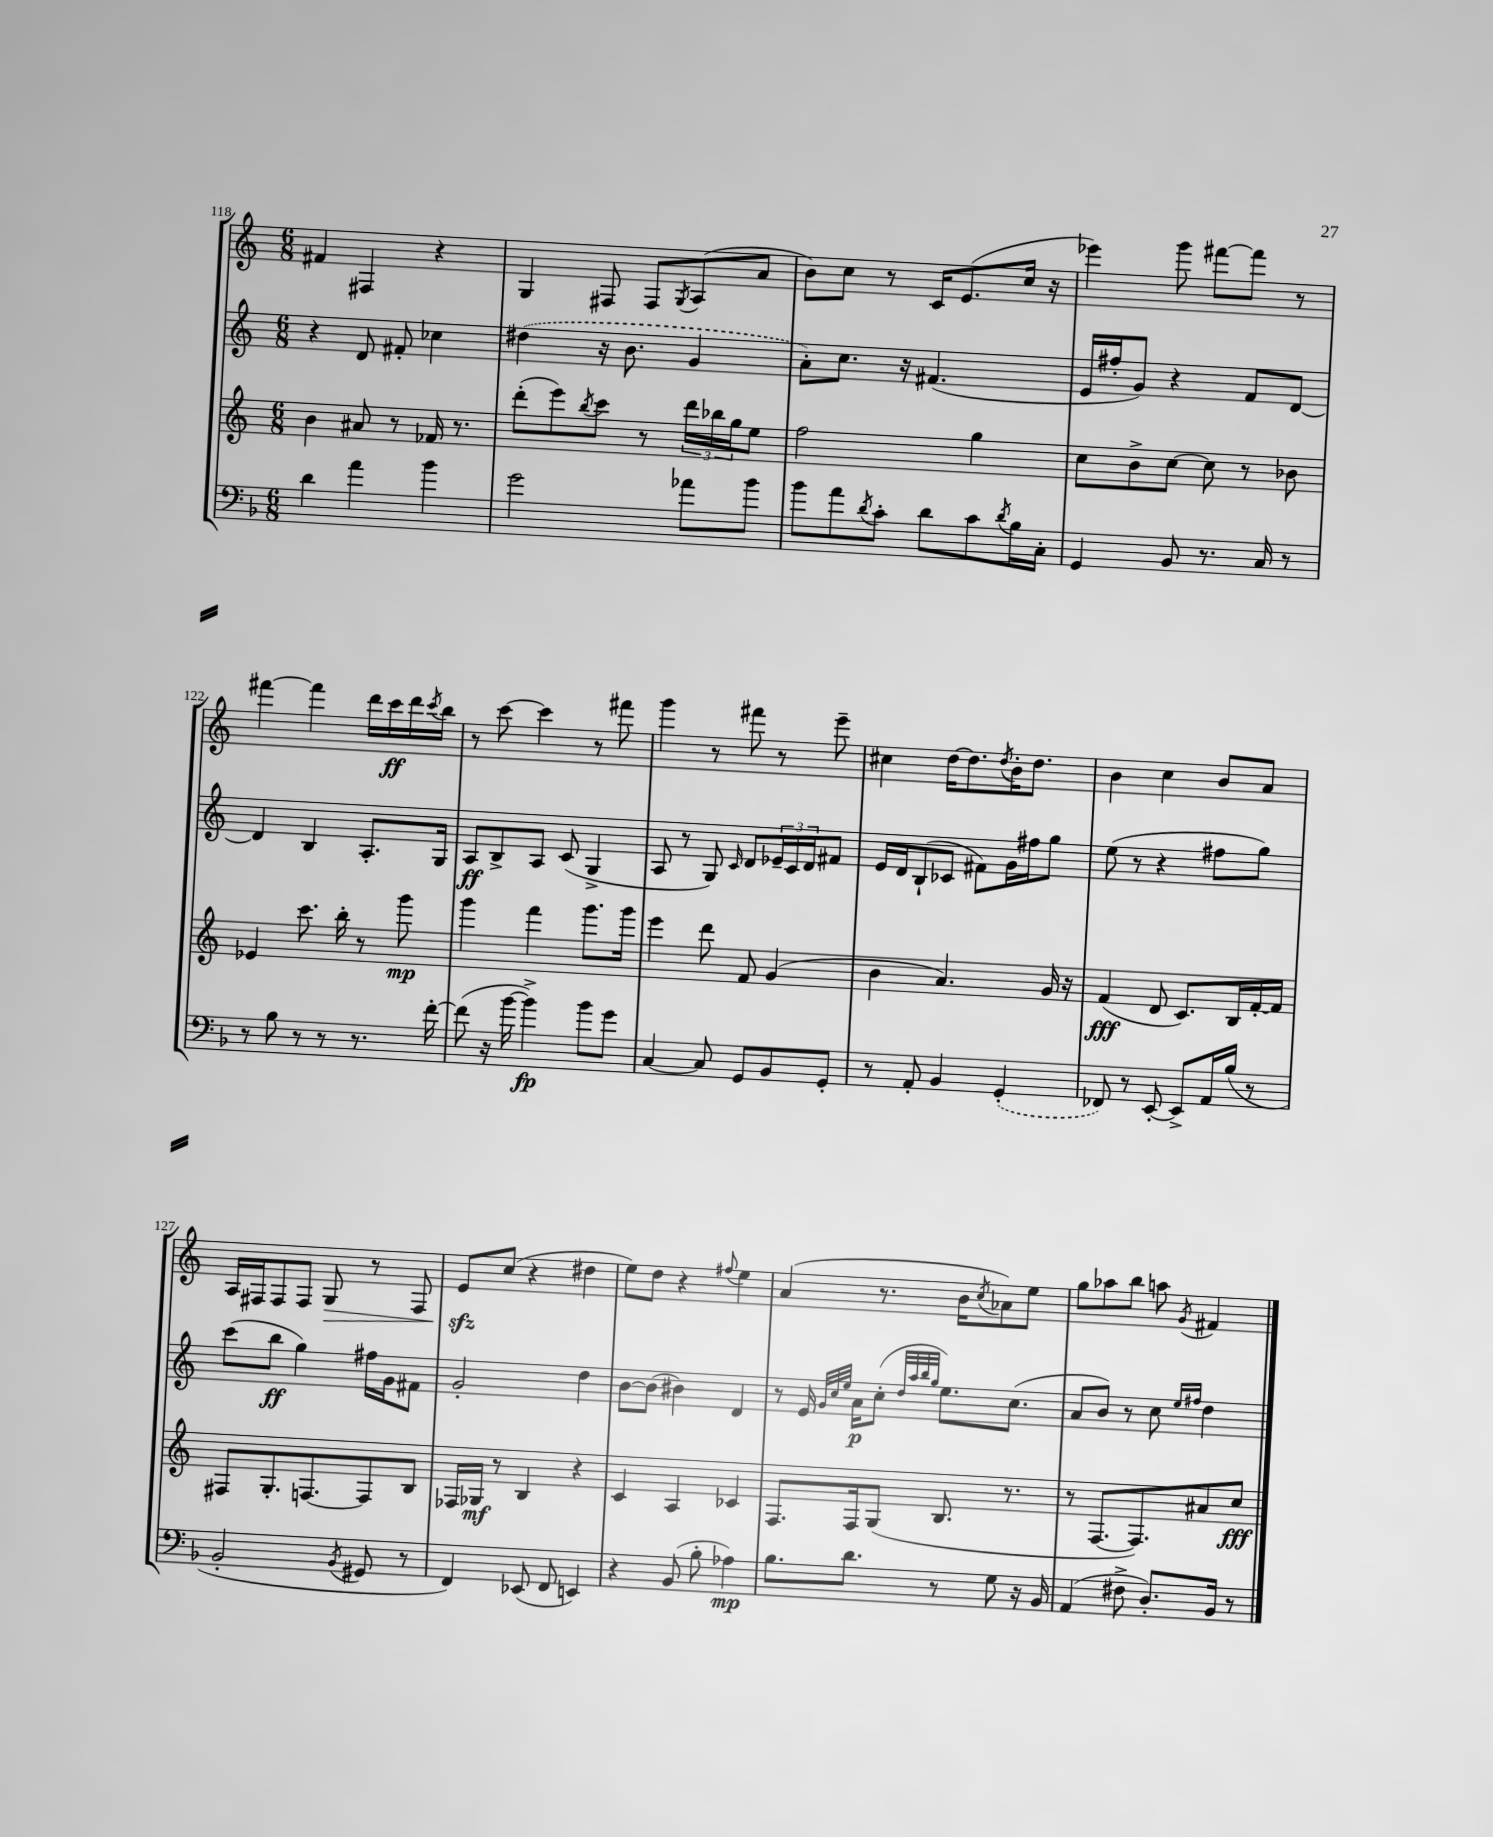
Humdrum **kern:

**kern	**dynam	**kern	**dynam	**kern	**dynam	**kern	**dynam
*part4	*part4	*part3	*part3	*part2	*part2	*part1	*part1
*staff4	*staff4	*staff3	*staff3	*staff2	*staff2	*staff1	*staff1
*clefF4	*	*clefG2	*	*clefG2	*	*clefG2	*
*k[b-]	*	*k[]	*	*k[]	*	*k[]	*
*M6/8	*	*M6/8	*	*M6/8	*	*M6/8	*
=118	=118	=118	=118	=118	=118	=118	=118
4d\	.	4b\	.	4r	.	4f#X/	.
4a\	.	8a#X/	.	8d/	.	4F#X/	.
.	.	8r	.	8f#X'/	.	.	.
4b-\	.	16f-X/	.	4cc-X\	.	4r	.
.	.	8.r	.	.	.	.	.
=119	=119	=119	=119	=119	=119	=119	=119
2g\	.	(8ddd'\L	.	(4dd#X\	.	4G/	.
.	.	8eee\)	.	.	.	.	.
.	.	8qbb/	.	.	.	.	.
.	.	8ccc\J	.	16r	.	8F#X/	.
.	.	.	.	8.b\	.	.	.
.	.	8r	.	.	.	8F#/L	.
.	.	.	.	.	.	8qG/	.
8a-X\L	.	24ddd\LL	.	4g/	.	(8A/	.
.	.	24bb-X\	.	.	.	.	.
.	.	24gg\J	.	.	.	.	.
8b-\J	.	8ee\J	.	.	.	8a/J	.
=120	=120	=120	=120	=120	=120	=120	=120
8b-\L	.	2ff\	.	8a'\L)	.	8b\L)	.
8a\	.	.	.	8.cc\J	.	8cc\J	.
8qd/	.	.	.	.	.	.	.
8c'\J	.	.	.	.	.	8r	.
.	.	.	.	16r	.	.	.
8d\L	.	.	.	(4.f#X/	.	16c/KL	.
.	.	.	.	.	.	(8.e/	.
8c\	.	4gg\	.	.	.	.	.
8qd/	.	.	.	.	.	.	.
16B-\L	.	.	.	.	.	16cc/Jk	.
16C'\JJ	.	.	.	.	.	16r	.
=121	=121	=121	=121	=121	=121	=121	=121
4GG/	.	8cc\L	.	16e/LL	.	4eee-X\)	.
.	.	.	.	16ff#X'/J	.	.	.
.	.	8b^\	.	8g/J)	.	.	.
8BB-/	.	[8cc\J	.	4r	.	8ggg\	.
8.r	.	8cc\]	.	.	.	[8fff#X\L	.
.	.	8r	.	8f/L	.	8fff#\J]	.
16C/	.	.	.	.	.	.	.
8r	.	8b-X\	.	[8d/J	.	8r	.
!!LO:LB:g=z
=122	=122	=122	=122	=122	=122	=122	=122
8r	.	4e-X/	.	4d/]	.	[4fff#X\	.
8B-\	.	.	.	.	.	.	.
8r	.	8.ccc\	.	4B/	.	4fff#\]	.
8r	.	.	.	.	.	.	.
.	.	16bb'\	.	.	.	.	.
8.r	.	8r	.	8.A'/L	.	16ddd\LL	.
.	.	.	.	.	.	16ccc\	ff
.	.	8ggg\	mp	.	.	16ddd\	.
.	.	.	.	.	.	8qccc/	.
[16f'\	.	.	.	16G/Jk	.	16bb\JJ	.
=123	=123	=123	=123	=123	=123	=123	=123
(8f\]	.	4ggg\	.	8A/L	ff	8r	.
16r	.	.	.	8B^/	.	[8ccc\	.
[16b-\	.	.	.	.	.	.	.
4b-^\])	fp	4fff\	.	8A/J	.	4ccc\]	.
.	.	.	.	(8c/	.	.	.
8b-\L	.	8.ggg\L	.	4G^/	.	8r	.
8g\J	.	.	.	.	.	8fff#X\	.
.	.	16ggg\Jk	.	.	.	.	.
=124	=124	=124	=124	=124	=124	=124	=124
[4C/	.	4eee\	.	8A/	.	4ggg\	.
.	.	.	.	8r	.	.	.
8C/]	.	8ddd\	.	8G/)	.	8r	.
.	.	.	.	16qqc/	.	.	.
8GG/L	.	8f/	.	8d/L	.	8fff#X\	.
8BB-/	.	(4g/	.	24e-X~/L	.	8r	.
.	.	.	.	24c/	.	.	.
.	.	.	.	24d/J	.	.	.
8GG'/J	.	.	.	8f#X/J	.	8eee~\	.
=125	=125	=125	=125	=125	=125	=125	=125
8r	.	4b\	.	16e/LL	.	4cc#X\	.
.	.	.	.	16d/J	.	.	.
8AA'/	.	.	.	(8B`/	.	.	.
4BB-/	.	4.a/)	.	8c-X/J	.	[16dd\KL	.
.	.	.	.	.	.	8.dd\]	.
.	.	.	.	8f#X\L)	.	.	.
.	.	.	.	.	.	8qdd/	.
(4GG'/	.	.	.	16g\L	.	16b'\K	.
.	.	.	.	16ff#X\J	.	8.dd\J	.
.	.	16g/	.	8gg\J	.	.	.
.	.	16r	.	.	.	.	.
=126	=126	=126	=126	=126	=126	=126	=126
8FF-X/)	.	(4f/	fff	(8ee\	.	4b\	.
8r	.	.	.	8r	.	.	.
[8EE'/	.	8d/	.	4r	.	4cc\	.
8EE^/L]	.	8.c/L)	.	.	.	.	.
16AA/L	.	.	.	8ff#X\L	.	8b/L	.
(16B-/JJ	.	16B/L	.	.	.	.	.
8r	.	[16f'/	.	8gg\J)	.	8a/J	.
.	.	16f/JJ]	.	.	.	.	.
!!LO:LB:g=z
=127	=127	=127	=127	=127	=127	=127	=127
2BB-'/	.	8F#X/L	.	(8ccc\L	.	16A/LL	.
.	.	.	.	.	.	16F#X/J	.
.	.	8.G'/	.	8bb\J	ff	8F#/	.
.	.	.	.	4gg\)	.	8F#/J	.
.	.	[8.Fn/	.	.	.	.	.
!	!	!	!	!	!	!	!LO:HP:b
.	.	.	.	.	.	8G/	>
8qBB-/	.	.	.	.	.	.	.
8GG#X/	.	8F/]	.	16ff#X\LL	.	8r	.
.	.	.	.	16g\J	.	.	.
8r	.	8B/J	.	8f#X\J	.	8F#/	.
=128	=128	=128	=128	=128	=128	=128	=128
4FF/)	.	16F-X/LL	.	2g'/	.	8ezz/L	.
.	.	16G-X/JJ	mf	.	.	.	.
.	.	8r	.	.	.	(8cc/J	]
(8EE-X/	.	4B/	.	.	.	4r	.
8FF/	.	.	.	.	.	.	.
4EEn/)	.	4r	.	4dd\	.	4dd#X\	.
=129	=129	=129	=129	=129	=129	=129	=129
4r	.	4c/	.	[8b\L	.	8ee\L)	.
.	.	.	.	(8b\J]	.	8dd\J	.
(8BB-/	.	4A/	.	4b#X\)	.	4r	.
8B-'\	.	.	.	.	.	.	.
.	.	.	.	.	.	8qqff#X/	.
4A-X\)	mp	4c-X/	.	4d/	.	4ee\	.
=130	=130	=130	=130	=130	=130	=130	=130
8.B-\L	.	8.F/L	.	8r	.	(4a/	.
.	.	.	.	16e/	.	.	.
.	.	.	.	32qqg/LLL	.	.	.
.	.	.	.	32qqcc/	.	.	.
.	.	.	.	32qqee/JJJ	.	.	.
8.d\J	.	16F/k	.	16a\KL	p	.	.
.	.	(8G/J	.	(8cc'\J	.	8.r	.
.	.	.	.	32qqdd/LLL	.	.	.
.	.	.	.	32qqaa/	.	.	.
.	.	.	.	32qqbb/	.	.	.
.	.	.	.	32qqgg/JJJ	.	.	.
8r	.	8.B/	.	8.ee\L)	.	.	.
.	.	.	.	.	.	16b\KL	.
.	.	.	.	.	.	8qcc/	.
8G\	.	.	.	.	.	8a-X\)	.
.	.	8.r	.	(8.cc\J	.	.	.
16r	.	.	.	.	.	8ee\J	.
16BB-/	.	.	.	.	.	.	.
=131	=131	=131	=131	=131	=131	=131	=131
(4AA/	.	8r	.	8a/L	.	8gg\L	.
.	.	[8.F/L	.	8b/J)	.	8aa-X\	.
8F#X^\	.	.	.	8r	.	8bb\J	.
.	.	8.F/])	.	.	.	.	.
8.D'/L)	.	.	.	8cc\	.	8aan\	.
.	.	.	.	16qqee/LL	.	.	.
.	.	.	.	16qqff#X/JJ	.	8qg/	.
.	.	8a#X/	.	4dd\	.	4f#X/	.
16BB-/Jk	.	.	.	.	.	.	.
8r	.	8cc/J	fff	.	.	.	.
==	==	==	==	==	==	==	==
*-	*-	*-	*-	*-	*-	*-	*-
